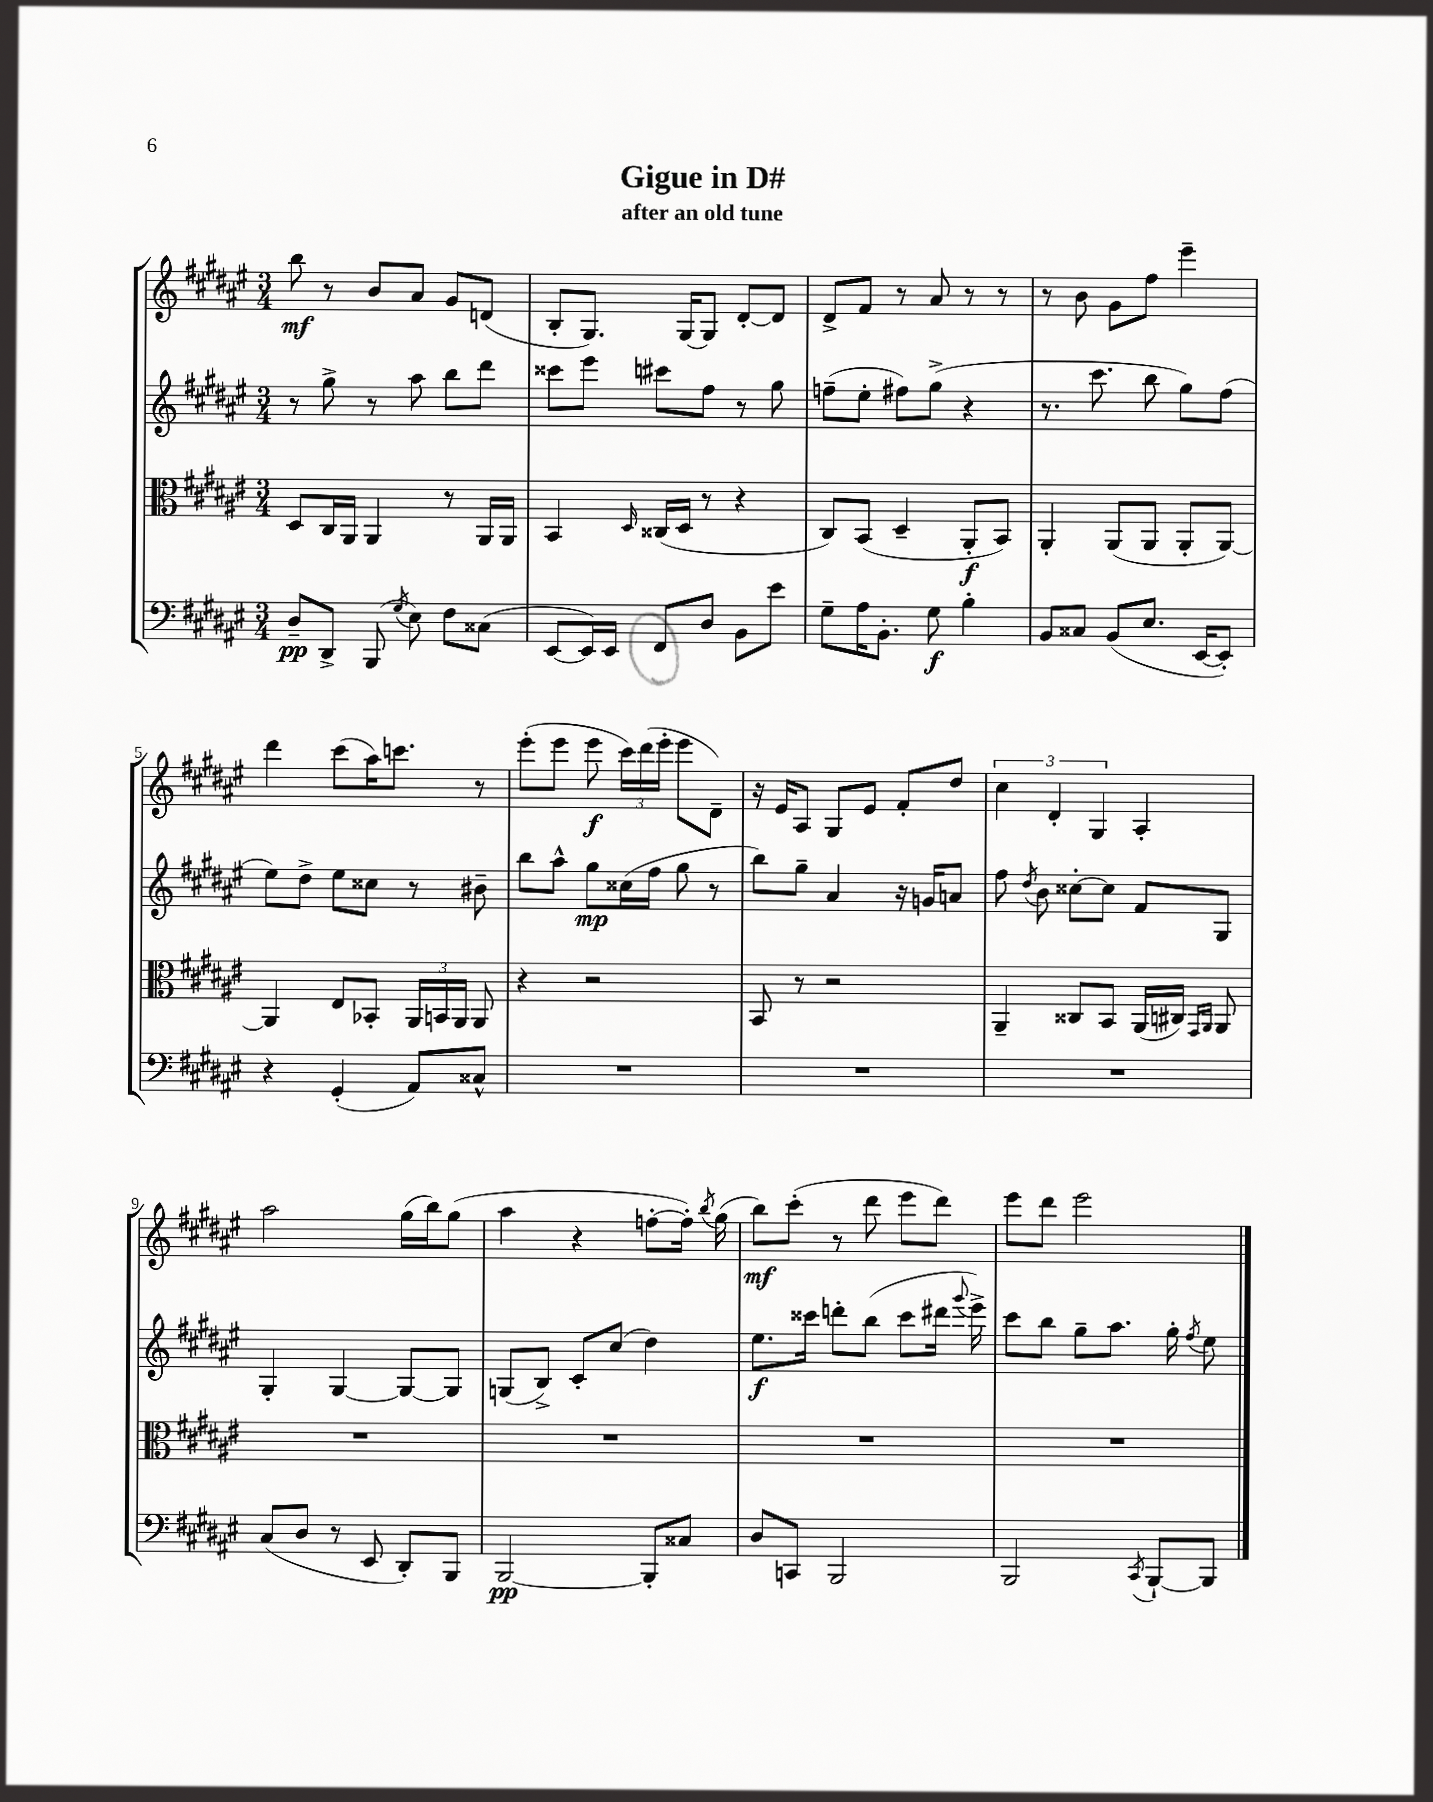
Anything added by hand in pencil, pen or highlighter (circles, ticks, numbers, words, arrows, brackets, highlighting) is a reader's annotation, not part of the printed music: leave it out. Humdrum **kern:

**kern	**kern	**kern	**kern
*staff4	*staff3	*staff2	*staff1
*clefF4	*clefC3	*clefG2	*clefG2
*k[f#c#g#d#a#e#]	*k[f#c#g#d#a#e#]	*k[f#c#g#d#a#e#]	*k[f#c#g#d#a#e#]
*M3/4	*M3/4	*M3/4	*M3/4
8D#~	8D#	8r	8bb
8DD#^	16C#	8gg#^	8r
.	16AA#	.	.
(8BBB	4AA#	8r	8b
8qG#	.	.	.
8E#)	.	8aa#	8a#
8F#	8r	8bb	8g#
(8C##	16AA#	8ddd#	(8d
.	16AA#	.	.
=	=	=	=
[8EE#	4BB	8ccc##	8B'
16EE#])	.	8eee#	8.G#)
16EE#	.	.	.
.	16qqD#	.	.
8FF#	(16C##	8ccc#	.
.	16D#	.	[16G#
8D#	8r	8ff#	8G#]
8BB	4r	8r	[8d#'
8e#	.	8gg#	8d#]
=	=	=	=
8G#~	8C#)	(8ff~	8d#^
16A#	(8BB	8ee#'	8f#
8.BB'	.	.	.
.	4D#~	8ff#)	8r
8G#	.	(8gg#^	8a#
4B'	8AA#'	4r	8r
.	8BB)	.	8r
=	=	=	=
8BB	4AA#'	8.r	8r
8C##	.	.	8b
.	.	8.ccc#	.
(8BB	(8AA#	.	8g#
8.E#	8AA#	8bb	8ff#
.	8AA#'	8gg#)	4eee#~
[16EE#	.	.	.
8EE#'])	[8AA#)	(8ff#	.
=	=	=	=
4r	4AA#]	8ee#)	4ddd#
.	.	8dd#^	.
(4GG#'	8E#	8ee#	(8ccc#
.	8BB-'	8cc##	16aa#)
.	.	.	8.ccc
8AA#)	24AA#	8r	.
.	24BB	.	.
.	24AA#	.	.
8C##^^	8AA#	8b#~	8r
=	=	=	=
2.r	4r	8bb	(8eee#'
.	.	8aa#^^	8eee#
.	2r	8gg#	8eee#
.	.	(16cc##	24ccc#)
.	.	.	(24ddd#
.	.	16ff#	.
.	.	.	24eee#'
.	.	8gg#	8eee#
.	.	8r	8d#~)
=	=	=	=
2.r	8BB	8bb)	16r
.	.	.	16e#
.	8r	8gg#~	8A#
.	2r	4a#	8G#
.	.	.	8e#
.	.	16r	8f#'
.	.	16g	.
.	.	8a	8dd#
=	=	=	=
2.r	4AA#~	8ff#	6cc#
.	.	8qdd#	.
.	.	8b	.
.	.	.	6d#'
.	8C##	[8cc##'	.
.	.	.	6G#
.	8BB	8cc##]	.
.	(16AA#	8f#	4A#'
.	16C#)	.	.
.	16qqGG#	.	.
.	16qqAA#	.	.
.	8AA#	8G#	.
=	=	=	=
(8C#	2.r	4G#'	2aa#
8D#	.	.	.
8r	.	[4G#	.
8EE#	.	.	.
8DD#')	.	8G#_	(16gg#
.	.	.	16bb)
8BBB	.	8G#]	(8gg#
=	=	=	=
[2BBB	2.r	(8G	4aa#
.	.	8B^)	.
.	.	8c#'	4r
.	.	(8cc#	.
8BBB']	.	4dd#)	[8ff'
8C##	.	.	16ff'])
.	.	.	8qbb
.	.	.	(16gg#
=	=	=	=
8D#	2.r	8.ee#	8bb)
8CC	.	.	(8ccc#'
.	.	16ccc##	.
2BBB	.	8ddd'	8r
.	.	(8bb	8ddd#
.	.	8ccc##	8eee#
.	.	16ddd#	8ddd#)
.	.	8qqggg#	.
.	.	16eee#^)	.
=	=	=	=
2BBB	2.r	8ccc#	8eee#
.	.	8bb	8ddd#
.	.	8gg#~	2eee#
.	.	8.aa#	.
8qCC#	.	.	.
[8BBB`	.	.	.
.	.	16gg#'	.
.	.	8qff#	.
8BBB]	.	8ee#	.
==	==	==	==
*-	*-	*-	*-
